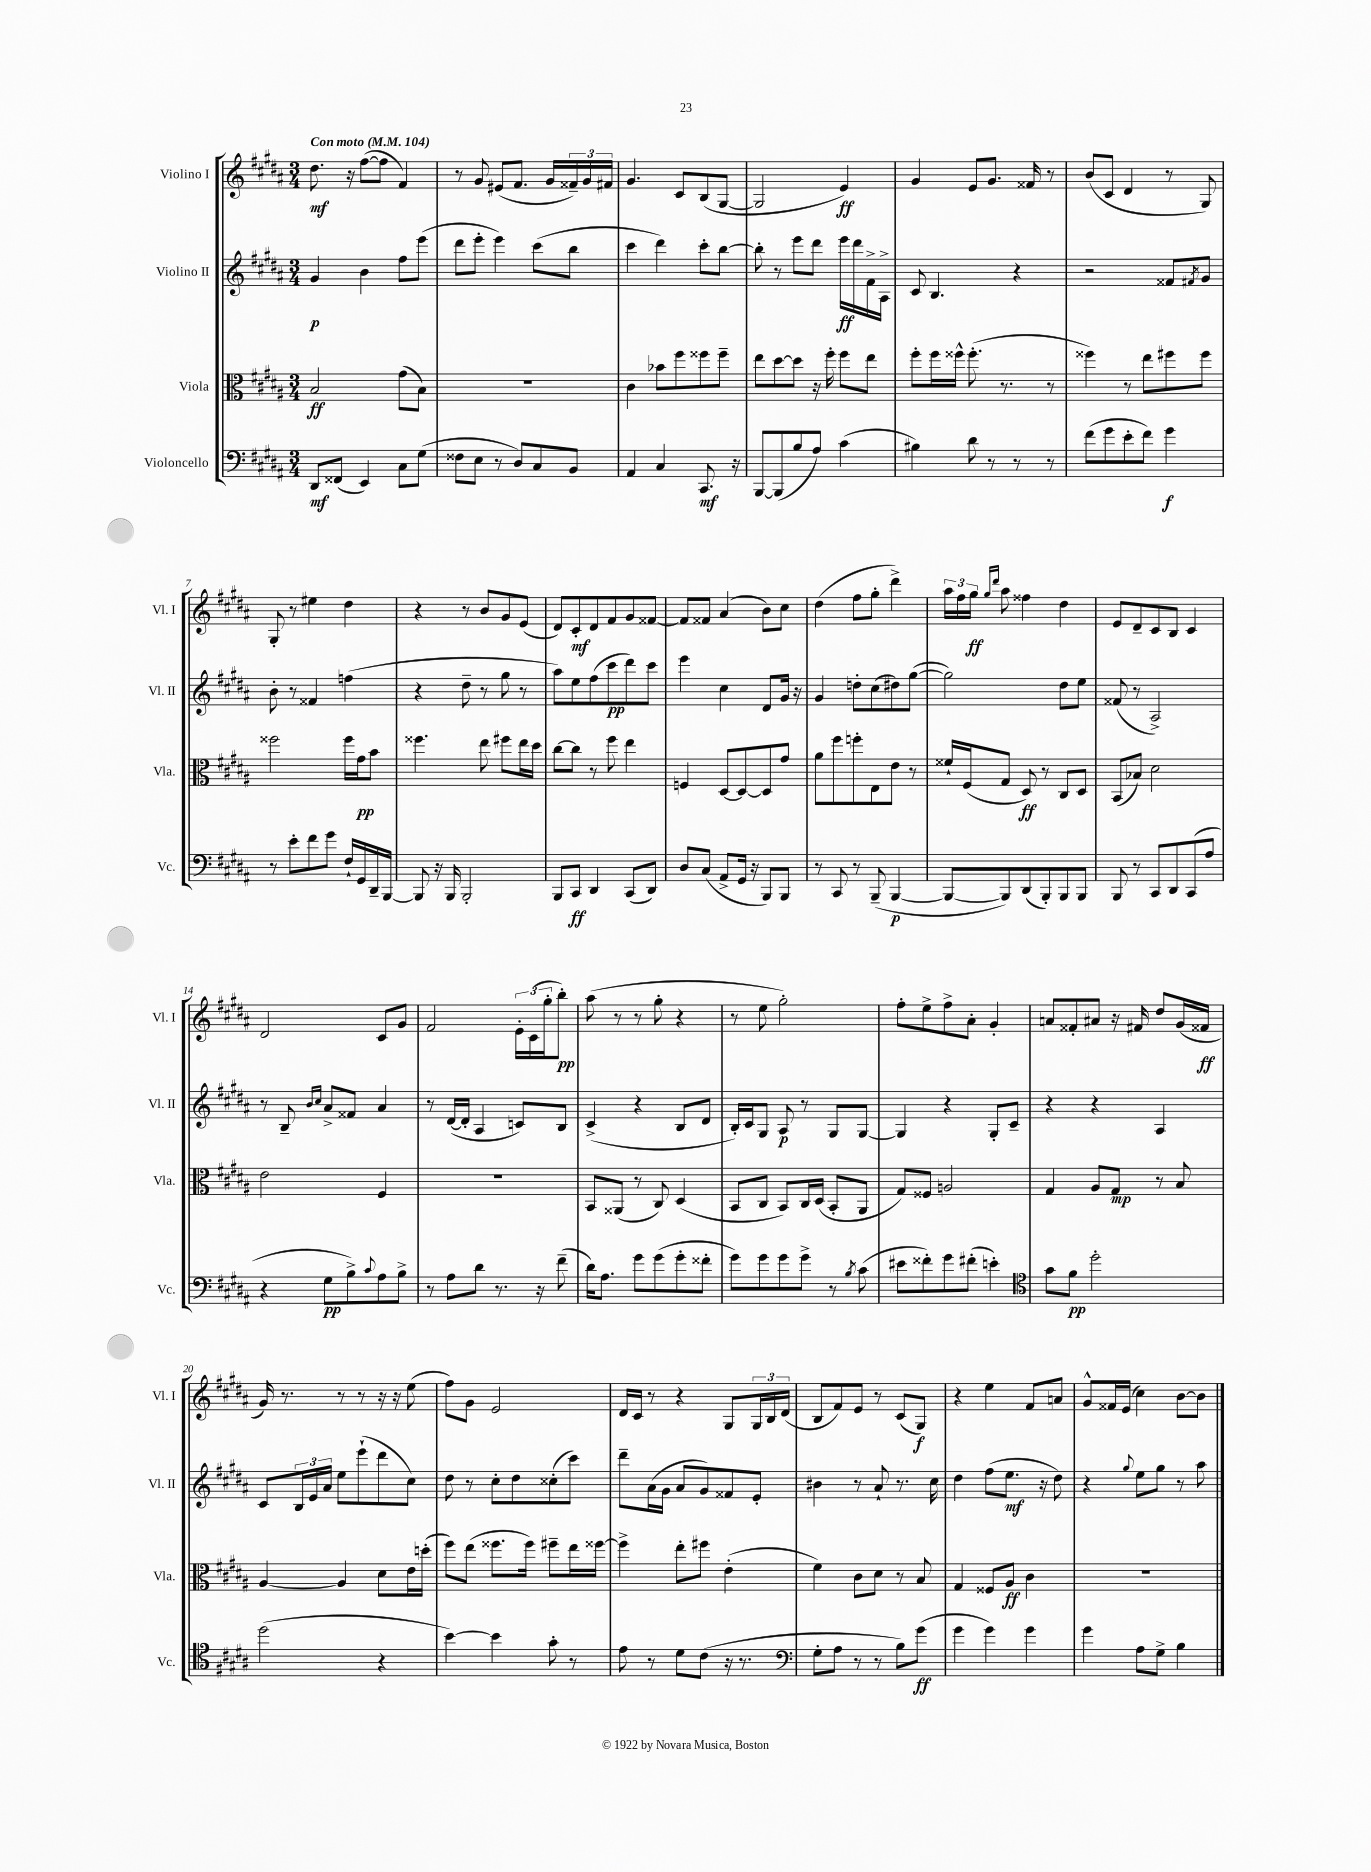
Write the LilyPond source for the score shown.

<<
\new StaffGroup <<
\new Staff = "s0" \with { instrumentName = "Violino I" shortInstrumentName = "Vl. I" } {
    \clef treble \key b \major \numericTimeSignature \time 3/4 \tempo "Con moto" 4 = 104
    dis''8.\mf r16 fis''8~( fis''8 fis'4) |
    r8 gis'8 eis'8( fis'8. gis'16 \tuplet 3/2 { fisis'16--) gis'16 fis'16 } |
    gis'4. cis'8 b8( gis8~ |
    gis2 e'4\ff) |
    gis'4 e'8 gis'8. fisis'16 r8 |
    b'8( cis'8 dis'4 r8 gis8) |
    gis8-. r8 eis''4 dis''4 |
    r4 r8 b'8 gis'8 e'8( |
    dis'8) cis'8-.\mf dis'8 fis'8 gis'8 fisis'8~ |
    fisis'8 fisis'8 ais'4( b'8) cis''8 |
    dis''4( fis''8 gis''8-. dis'''4->) |
    \tuplet 3/2 { ais''16 fis''16 gis''16\ff } \grace { gis''16 dis'''16 } ais''8 fisis''4 dis''4 |
    e'8 dis'8-- cis'8 b8 cis'4 |
    dis'2 cis'8 gis'8 |
    fis'2 \tuplet 3/2 { e'16-. cis'16( gis''16-. } b''8-.\pp) |
    ais''8( r8 r8 gis''8-. r4 |
    r8 e''8 gis''2-.) |
    fis''8-. e''8-> fis''8-> ais'8-. gis'4-. |
    a'8 fisis'8-. ais'8 r16 fis'16 dis''8 gis'16( fisis'16\ff |
    gis'16) r8. r8 r8 r16 r16 e''8( |
    fis''8) gis'8 e'2 |
    dis'16 cis'16 r8 r4 gis8 \tuplet 3/2 { gis16 b16 dis'16( } |
    b8 fis'8) e'8 r8 cis'8( gis8\f) |
    r4 e''4 fis'8 a'8 |
    gis'8-^ fisis'16 e'16( cis''4) b'8~ b'8 \bar "|." |
}
\new Staff = "s1" \with { instrumentName = "Violino II" shortInstrumentName = "Vl. II" } {
    \clef treble \key b \major \numericTimeSignature \time 3/4
    gis'4\p b'4 fis''8 e'''8( |
    dis'''8 e'''8-. e'''4) cis'''8( b''8 |
    cis'''4 dis'''4) cis'''8-. b''8~ |
    b''8-. r8 e'''8 dis'''8 e'''16\ff dis'''16 fis'16-> ais16-> |
    cis'8 b4. r4 |
    r2 fisis'8 \acciaccatura { fis'8 } gis'8 |
    b'8-. r8 fisis'4 f''4( |
    r4 dis''8-- r8 gis''8 r8 |
    ais''8) e''8 fis''8( cis'''8\pp dis'''8) cis'''8 |
    e'''4 cis''4 dis'8 gis'16 r16 |
    gis'4 d''8-. cis''8( dis''8) gis''8~( |
    gis''2) dis''8 e''8 |
    fisis'8( r8 ais2->) |
    r8 b8-- \grace { b'16 cis''16 } ais'8-> fisis'8 ais'4 |
    r8 dis'16~( dis'16-. ais4 c'8) b8 |
    cis'4->( r4 b8 dis'8 |
    b16-.) cis'16 gis8 ais8\p r8 gis8 gis8~ |
    gis4 r4 gis8-. cis'8-- |
    r4 r4 ais4 |
    cis'8 \tuplet 3/2 { b16 e'16 ais'16 } e''8 e'''8-!( dis'''8 cis''8) |
    dis''8 r8 cis''8-. dis''8 cisis''8-.( cis'''8) |
    dis'''8-- ais'16( gis'16 ais'8 gis'8) fisis'8 e'8-. |
    bis'4 r8 ais'8-! r8. cis''16 |
    dis''4 fis''8( e''8.\mf r16 dis''8) |
    r4 \appoggiatura { gis''8 } e''8 gis''8 r8 ais''8 \bar "|." |
}
\new Staff = "s2" \with { instrumentName = "Viola" shortInstrumentName = "Vla." } {
    \clef alto \key b \major \numericTimeSignature \time 3/4
    b2\ff gis'8( b8) |
    R2. |
    cis'4 bes'8 fis''8 fisis''8 fisis''8-- |
    e''8 dis''8~ dis''8 r16 fis''16-. fis''8 e''8 |
    fis''8-. fis''16 fisis''16-^ fisis''8.-.( r8. r8 |
    fisis''4) r8 e''8 fis''8 fis''8 |
    fisis''2 fisis''16 gis'16\pp b'8 |
    fisis''4. e''8 fis''8 e''16 dis''16 |
    cis''8~ cis''8 r8 fis''8 e''4 |
    f4 dis8~ dis8~ dis8 gis'8 |
    ais'8 fis''8 f''8-. e8 e'8 r8 |
    fisis'16-! fis16( gis8 dis8\ff) r8 cis8 dis8 |
    b,8( bes8) dis'2 |
    e'2 fis4 |
    R2. |
    b,8 aisis,8( r8 cis8) dis4( |
    b,8 cis8 b,8) cis16 dis16( b,8-. ais,8 |
    gis8) fisis8 a2 |
    gis4 ais8 gis8\mp r8 b8 |
    ais4~ ais4 dis'8 e'16 d''16-.( |
    fis''8) e''8( fisis''8. fisis''16) fis''8-- e''16 fisis''16~ |
    fisis''4-> e''8-. fis''8 e'4-.( |
    fis'4) cis'8 dis'8 r8 b8 |
    gis4 fisis8 ais8\ff cis'4 |
    R2. \bar "|." |
}
\new Staff = "s3" \with { instrumentName = "Violoncello" shortInstrumentName = "Vc." } {
    \clef bass \key b \major \numericTimeSignature \time 3/4
    dis,8\mf fisis,8( e,4) cis8 gis8( |
    fisis8 e8 r8 dis8) cis8 b,8 |
    ais,4 cis4 cis,8.\mf r16 |
    b,,8~ b,,8( b8 ais8) cis'4( |
    bis4) dis'8 r8 r8 r8 |
    fis'8( gis'8 e'8-. fis'8) gis'4\f |
    r8 e'8-. fis'8 gis'8 fis16-! gis,16 dis,16-- b,,16~ |
    b,,8 r16 b,,16 b,,2-. |
    b,,8 cis,8\ff dis,4 cis,8( dis,8) |
    dis8 cis8( ais,8-> gis,16 r16 b,,8) b,,8 |
    r8 cis,8 r8 b,,8--( b,,4~\p |
    b,,8~ b,,8) dis,8( b,,8-.) b,,8 b,,8 |
    b,,8 r8 cis,8 dis,8 cis,8( ais8 |
    r4 gis8\pp b8->) \appoggiatura { cis'8 } ais8 b8-> |
    r8 ais8 dis'8 r8. r16 fis'8--( |
    dis'16) ais8. gis'8 gis'8( gis'8-. fisis'8-. |
    gis'8) gis'8 gis'8 gis'8-> r8 \acciaccatura { b8 } cis'8( |
    eis'8 fisis'8-.) gis'8 fis'8-.( e'4-.) |
    \clef tenor gis'8 fis'8\pp dis''2-. |
    dis''2( r4 |
    b'4~) b'4 gis'8-. r8 |
    e'8 r8 dis'8 cis'8( r16 r8. |
    \clef bass gis8-. ais8 r8 r8 b8) gis'8\ff( |
    gis'4 gis'4) gis'4 |
    gis'4 ais8 gis8-> b4 \bar "|." |
}
>>
>>
